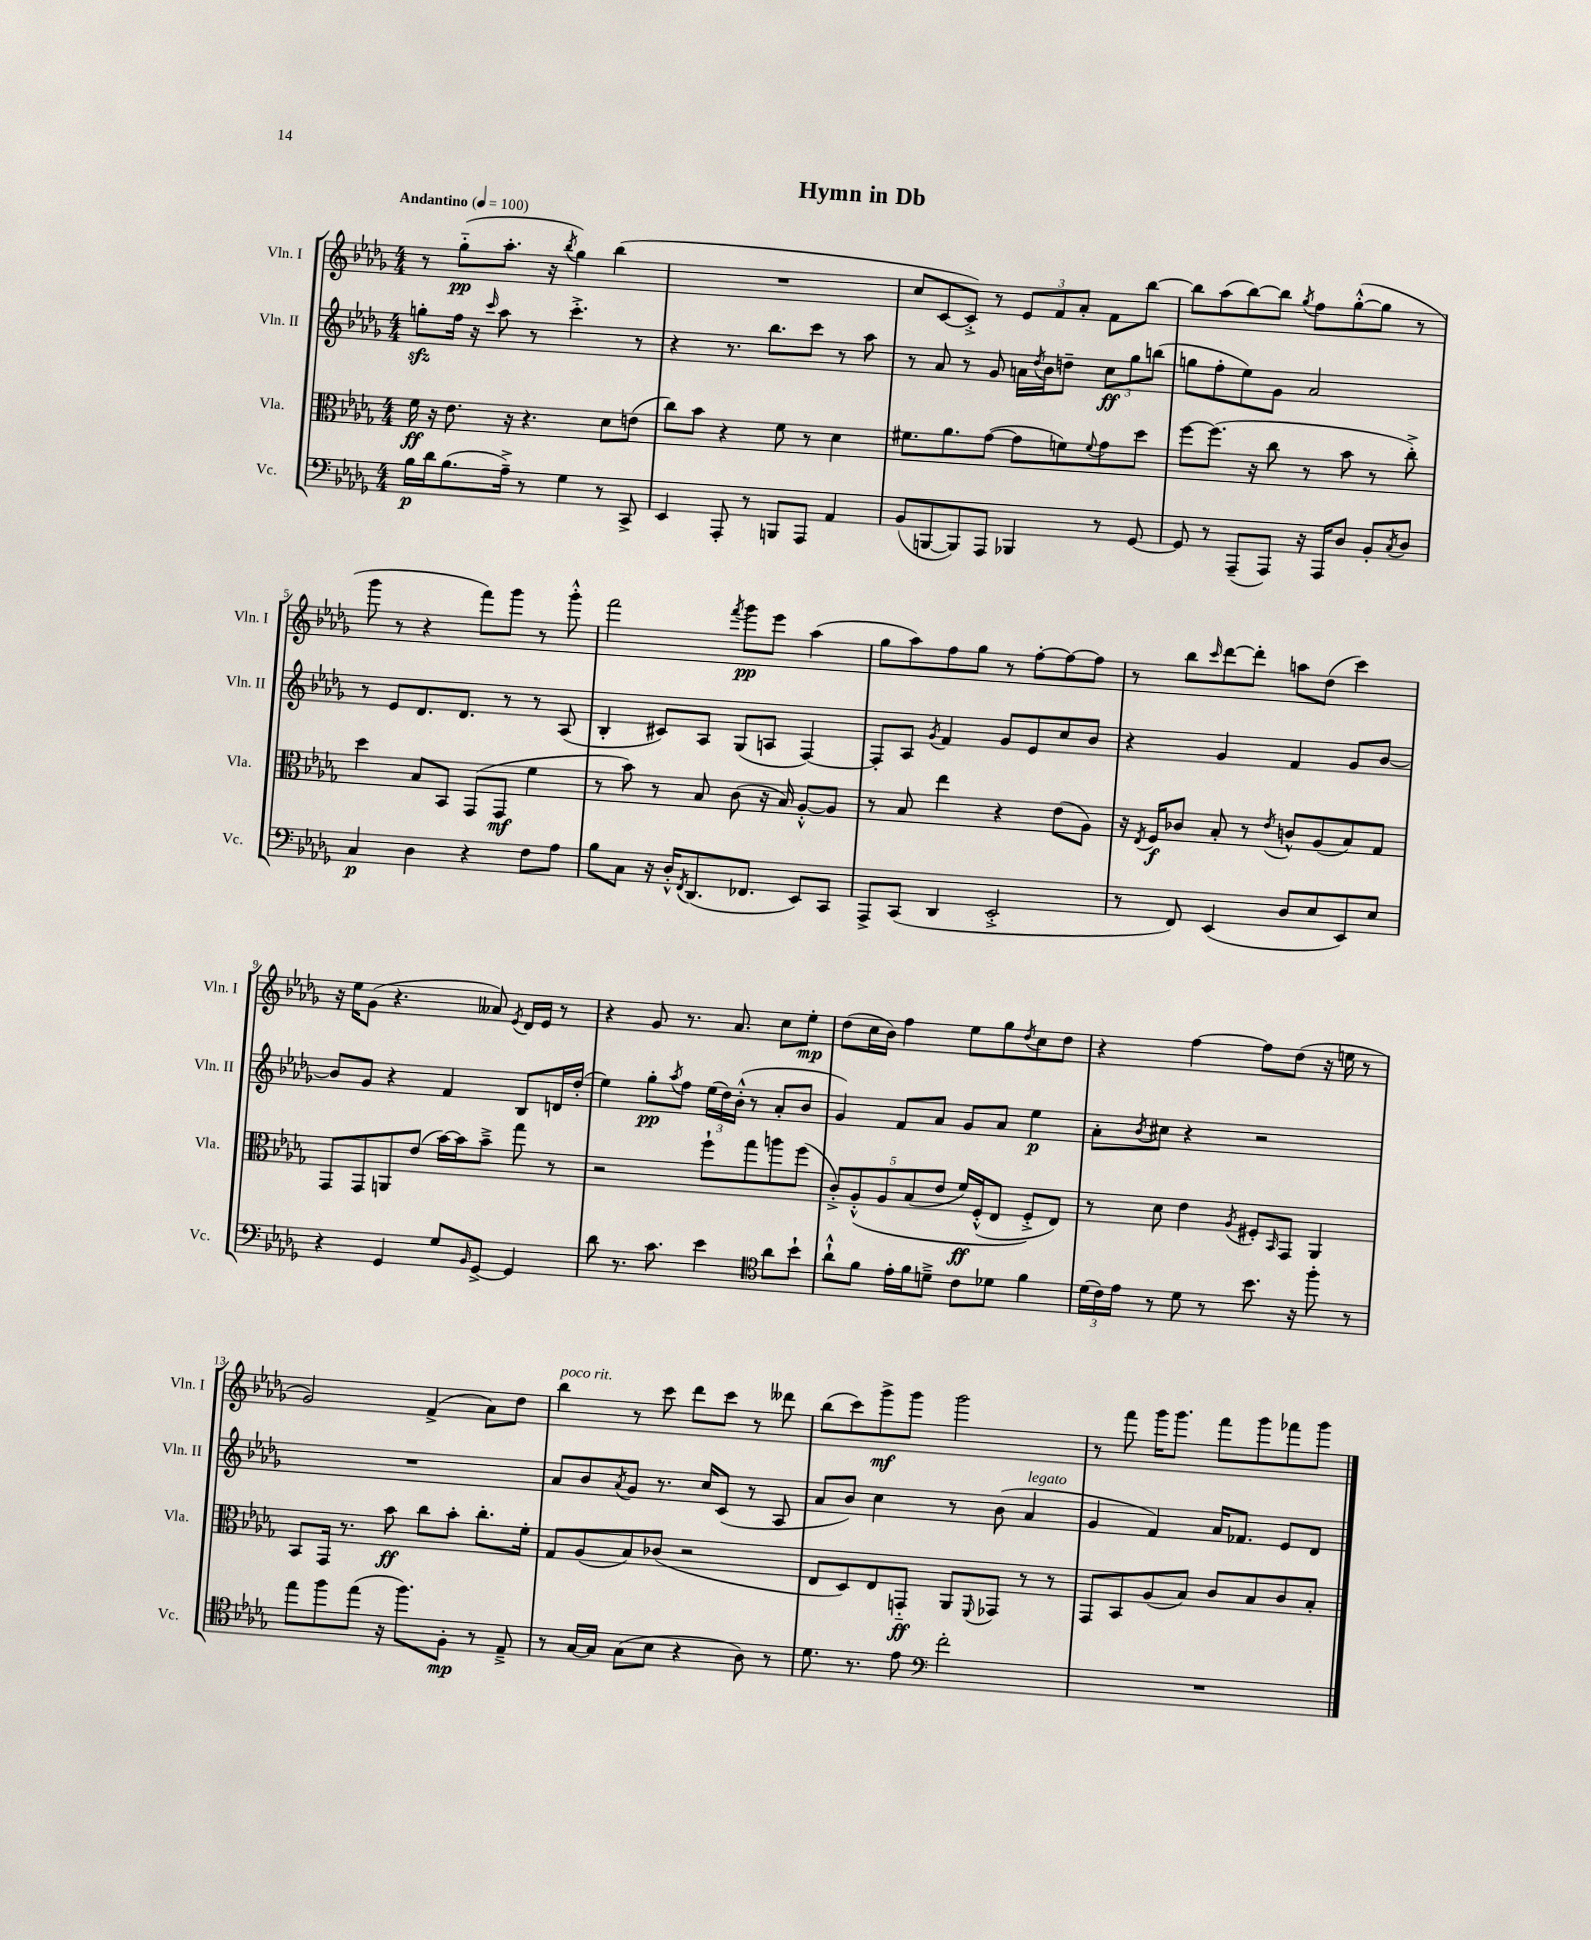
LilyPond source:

\header { title = "Hymn in Db" }
<<
\new StaffGroup <<
\new Staff = "s0" \with { instrumentName = "Vln. I" shortInstrumentName = "Vln. I" } {
    \clef treble \key des \major \numericTimeSignature \time 4/4 \tempo "Andantino" 4 = 100
    r8 ges''8-_\pp( aes''8.-. r16 \acciaccatura { bes''8 } ges''4) bes''4( |
    R1 |
    c''8 c'8~ c'8-.->) r8 \tuplet 3/2 { ees'8 f'8 aes'8-. } f'8 bes''8~ |
    bes''8 aes''8( bes''8~) bes''8 \acciaccatura { ges''8 } f''8 ges''8~-.-^( ges''8 r8 |
    ges'''8 r8 r4 f'''8) ges'''8 r8 ges'''8-.-^ |
    f'''2 \acciaccatura { f'''8 } ges'''8\pp ees'''8 aes''4( |
    ges''8 aes''8) f''8 ges''8 r8 f''8~-. f''8~ f''8 |
    r8 bes''8 \grace { c'''16 } des'''8~ des'''8-. a''8 des''8( c'''4) |
    r16 ees''16 ges'8( r4. aeses'8) \acciaccatura { ees'8 } des'16 ees'16 r8 |
    r4 ges'8 r8. aes'8. c''8 ees''8-.\mp |
    des''8( c''16 bes'16) f''4 ees''8 ges''8 \acciaccatura { des''8 } c''8 des''8 |
    r4 f''4~ f''8 des''8( r16 e''16 r8 |
    ges'2) f'4->( aes'8) des''8 |
    bes''4^\markup { \italic "poco rit." } r8 c'''8 des'''8 c'''8 r8 deses'''8 |
    bes''8( c'''8) ges'''8->\mf ges'''8 ges'''2 |
    r8 f'''8 ges'''16 ges'''8. f'''8 ges'''8 fes'''8 ges'''8 \bar "|." |
}
\new Staff = "s1" \with { instrumentName = "Vln. II" shortInstrumentName = "Vln. II" } {
    \clef treble \key des \major \numericTimeSignature \time 4/4
    g''8-.\sfz f''16 r16 \grace { c'''16 } aes''8 r8 c'''4.-.-> r8 |
    r4 r8. bes''8. c'''8 r8 aes''8 |
    r8 aes'8 r8 ges'8 a'16 \acciaccatura { des''8 } bes'16 d''8-- \tuplet 3/2 { c''8\ff ges''8 b''8( } |
    g''8 f''8-. ees''8) ges'8 aes'2 |
    r8 ees'8 des'8. des'8. r8 r8 aes8( |
    bes4-. cis'8) aes8 ges8( a8 f4~) |
    f8-. aes8 \acciaccatura { ges'8 } f'4 ges'8 ees'8 c''8 bes'8 |
    r4 ges'4 f'4 ges'8 bes'8~ |
    bes'8 ges'8 r4 f'4 bes8 d'16 des''16-.( |
    ees''4) ges''8-.\pp \acciaccatura { aes''8 } f''8 \tuplet 3/2 { ees''16( des''16) bes'16-.-^( } r8 aes'8-. bes'8 |
    ges'4) f'8 aes'8 ges'8 aes'8 ees''4\p |
    aes'8-. \acciaccatura { bes'8 } cis''8 r4 r2 |
    R1 |
    aes'8 bes'8 \acciaccatura { aes'8 } ges'8 r8. c''16 c'8( r8 aes8 |
    aes'8 bes'8) c''4 r8 bes'8( aes'4^\markup { \italic "legato" } |
    ges'4 f'4) aes'16 fes'8. ees'8 des'8 \bar "|." |
}
\new Staff = "s2" \with { instrumentName = "Vla." shortInstrumentName = "Vla." } {
    \clef alto \key des \major \numericTimeSignature \time 4/4
    f'16\ff r16 ees'8. r16 r4. des'8 e'8( |
    c''8) bes'8 r4 f'8 r8 des'4 |
    fis'8. aes'8. ges'8~( ges'8 f'8) \appoggiatura { f'8 } ges'8 des''8 |
    f''8~ f''8.( r16 c''8 r8 bes'8 r8 c''8-.->) |
    des''4 bes8 bes,8 ges,8( ges,8\mf f'4 |
    r8 bes'8) r8 bes8 c'8( r16 bes16) aes8~-.-^ aes8 |
    r8 bes8 ees''4 r4 ees'8( aes8) |
    r16 \acciaccatura { ees8 } f16\f ces'8 bes8-. r8 \acciaccatura { ees'8 } c'8-^ aes8( bes8) ges8 |
    ges,8 ges,8 a,8 ees'8( bes'16~) bes'16 bes'8---> ges''8 r8 |
    r2 f''8-! ges''8 a''8 f''8( |
    \tuplet 5/4 { c'8-.->) aes8-.-^\( aes8 bes8( ees'8 } f'16\ff) f16-.-^( ees8 f8-.->\) ees8) |
    r8 des'8 ees'4 \acciaccatura { aes8 } fis8-. \grace { bes,16 } ges,8 aes,4 |
    bes,8 ges,16 r8. bes'8\ff c''8 bes'8-. c''8.-. f'16-. |
    ges8 aes8( bes8) ces'8( r2 |
    ees8 des8) ees8 g,8-_\ff aes,8 \appoggiatura { f,8 } ges,8 r8 r8 |
    ges,8 bes,8 aes8( bes8) c'8 bes8 c'8 bes8-. \bar "|." |
}
\new Staff = "s3" \with { instrumentName = "Vc." shortInstrumentName = "Vc." } {
    \clef bass \key des \major \numericTimeSignature \time 4/4
    bes16\p des'16 bes8.( aes16--->) r8 ges4 r8 c,8-> |
    ees,4 aes,,8-. r8 b,,8 aes,,8 aes,4 |
    bes,8( b,,8~ b,,8) aes,,8 bes,,4 r8 ges,8~ |
    ges,8 r8 aes,,8--( aes,,8) r16 aes,,16 des8 bes,8-. \acciaccatura { c8 } des8 |
    c4\p des4 r4 f8 aes8 |
    bes8 c8 r16 des16-.-^ \acciaccatura { f,8 } des,8.( fes,8. ees,8) c,8 |
    aes,,8-> c,8( des,4 ees,2-.-> |
    r8 f,8) ees,4( des8 ees8 ees,8) ees8 |
    r4 ges,4 ges8 \grace { bes,16 } ges,8~-> ges,4 |
    des'8 r8. c'8. ees'4 \clef tenor aes'8 bes'8-! |
    aes'8-!-^ f'8 ees'16-. f'16 d'8---> c'8 des'8 f'4 |
    \tuplet 3/2 { des'16( c'16) ees'16 } r8 des'8 r8 bes'8. r16 f''8-. r8 |
    ees''8 f''8 ees''8( r16 f''8.) f8-.\mp r8 ees8---> |
    r8 ges16~ ges16 ges8( bes8 r4 aes8) r8 |
    des'8. r8. ees'8 \clef bass f'2-. |
    R1 \bar "|." |
}
>>
>>
